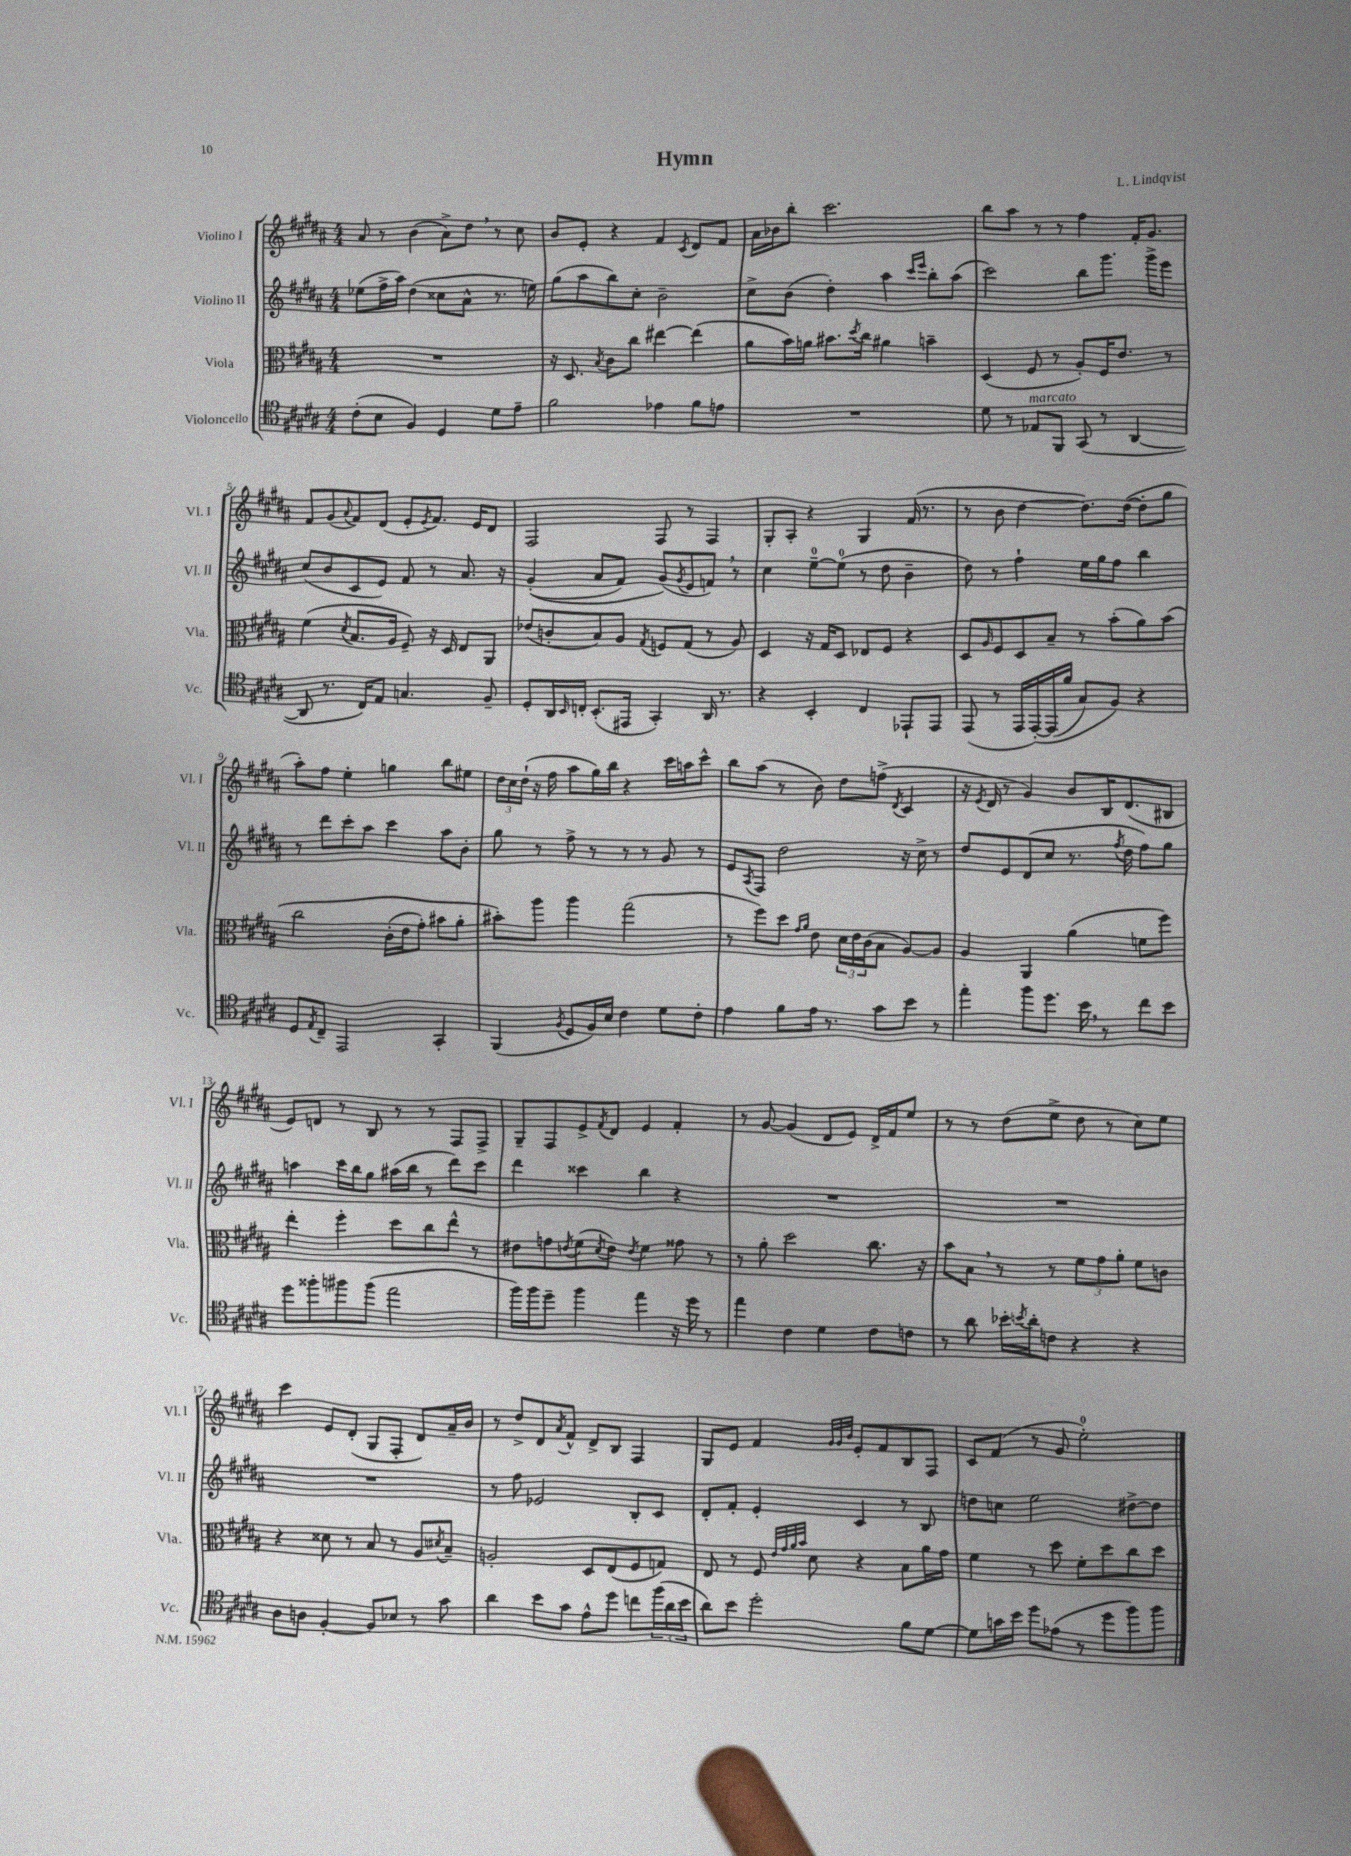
\header { title = "Hymn" composer = "L. Lindqvist" }
<<
\new StaffGroup <<
\new Staff = "s0" \with { instrumentName = "Violino I" shortInstrumentName = "Vl. I" } {
    \clef treble \key b \major \numericTimeSignature \time 4/4
    ais'8 r8 b'4( ais'8->) dis''8 \breathe r8 cis''8 |
    b'8 e'8-. r4 fis'4 \acciaccatura { cis'8 } dis'8 fis'8 |
    ais'16 bes'16 b''8-. cis'''2. |
    b''8 ais''8 r8 r8 fis''4 fis'16-. gis'8. |
    fis'8 gis'8( \appoggiatura { ais'8 } fis'8) dis'8( e'8-. \acciaccatura { e'8 } fis'8.) e'16 dis'8 |
    fis2 fis8 r8 fis4 |
    gis8-. ais8-. r4 gis4 fis'16( r8. |
    r8 b'8 dis''4~ dis''8.) dis''16~( dis''8-. gis''8 |
    ais''8-.) fis''8 e''4-. g''4 b''8 eis''8 |
    \tuplet 3/2 { dis''16 cis''16 dis''16-!( } r16 fis''16 ais''8 gis''16) b''16 r4 cis'''16 a''16 cis'''8-^ |
    b''8 ais''8( r8 b'8) dis''8 f''8->( \acciaccatura { dis'8 } cis'4 |
    r16 \acciaccatura { e'8 } dis'16 r8 gis'4) b'8 b16 dis'8.( bis8 |
    e'8) d'8 r8 b8 r8 r8 fis8 fis8-> |
    gis8-- fis8 e'8-> \acciaccatura { fis'8 } dis'8 e'4 fis'4-. |
    r8 gis'8~ gis'4( dis'8 e'8) dis'16-> fis'16 e''8 |
    r8 r8 dis''8( e''8-> dis''8 r8 cis''8) e''8 |
    cis'''4 e'8 dis'8-.( gis8 fis8-. dis'8) ais'16-- b'16 |
    r8 dis''8-> dis'8 \acciaccatura { ais'8 } fis'8-^ dis'8-> b8 fis4 |
    gis8 e'8 fis'4 \grace { gis'32 gis'32 b'32 } e'8-. fis'8 b8 fis8 |
    cis'8 fis'8( r8 gis'8 e''2-0-.) \bar "|." |
}
\new Staff = "s1" \with { instrumentName = "Violino II" shortInstrumentName = "Vl. II" } {
    \clef treble \key b \major \numericTimeSignature \time 4/4
    ees''8( fis''16-> ais''16) dis''4( cisis''8 ais'8-^ r8. e''16) |
    gis''8( ais''8 b''8) cis''8-. b'2-- |
    cis''8-> b'8( dis''4-.) ais''4 \grace { cis'''16 e'''16 } b''8-. ais''8( |
    cis'''2) b''8 gis'''8. gis'''16-> e'''8 |
    cis''8( b'8 cis'8 e'8) fis'8 r8 ais'8. r16 |
    gis'4-.(\( ais'8 fis'8) gis'8(\) \acciaccatura { gis'8 } e'8 f'8) \breathe r8 |
    cis''4 e''8-0~-- e''8-0( r8 dis''8 b'4-- |
    dis''8) r8 fis''4-! e''16 gis''16 fis''8 b''4 |
    r8 dis'''8 cis'''8-. ais''8 cis'''4 ais''8 b'8-. |
    gis''8 r8 fis''8-> r8 r8 r8 gis'8 r8 |
    e'8 \acciaccatura { ais8 } fis8 dis''2 r16 cis''16-> r8 |
    dis''8 e'8 dis'8( cis''8 r8. \acciaccatura { fis''8 } dis''16 fis''8) gis''8 |
    a''4 cis'''16 b''16 gis''8 ais''16( b''16 r8 dis'''8) cis'''8 |
    dis'''4 cisis'''4 b''4 r4 |
    R1 |
    R1 |
    R1 |
    r8 fis''8 ees'2 b8-. cis'8 |
    dis'8-. fis'8-. e'4-. cis'4 r8 b8 |
    d''8 c''8 e''2 dis''8~-> dis''8 \bar "|." |
}
\new Staff = "s2" \with { instrumentName = "Viola" shortInstrumentName = "Vla." } {
    \clef alto \key b \major \numericTimeSignature \time 4/4
    R1 |
    r16 dis8. \acciaccatura { b8 } cis'8 cis''8 eis''4~ eis''4( |
    ais'8 b'16) a'16 bis'8. \acciaccatura { dis''8 } cis''16 ais'4 b'4-- |
    dis4( fis8 r8 ais8-.) fis16 e'8. r8 |
    fis'4( \acciaccatura { dis'8 } b8. ais16 fis8--) r16 dis16 e8 ais,8 |
    ees'8( c'8-. b8) ais8 \acciaccatura { gis8 } f8 gis8( r8 ais8) |
    dis4 r16 gis16 dis8 ees8 fis8 r4 |
    dis8 \grace { ais16 } fis8 dis8 b8-- r8 b'8-.( ais'8) b'8\( |
    cis''2 cis'16-.( e'16 gis'8-.) bis'8 ais'8-. |
    bis'8-.\) ais''8 ais''4 gis''2( |
    r8 fis''8) dis''8 \grace { gis'16 ais'16 } e'8 \tuplet 3/2 { dis'16 e'16 cis'16( } b8 ais8~) ais8 |
    ais4 ais,4 ais'4( f'8 fis''8) |
    e''4-. fis''4-. dis''8 cis''8 e''8-^ r8 |
    eis'8 g'8 \acciaccatura { e'8 } fis'8( \acciaccatura { dis'8 } e'8) \acciaccatura { e'8 } fis'4 gisis'8 r8 |
    r8 ais'8-. dis''2 cis''8. r16 |
    b'8 b8 \breathe r8 r8 \tuplet 3/2 { fis'8 gis'8 ais'8-. } fis'8 c'8 |
    r4 disis'8 r8 b8 r8 ais8 \acciaccatura { dis'8 } b8-- |
    a2-. dis8 e8( fis8 g8) |
    e8 r8 fis8 \grace { e'32 gis'32 ais'32 b'32 } dis'8 r4 b8 ais'16 gis'16 |
    fis'4 r8 dis''8 fis'8-. dis''8 cis''8 dis''8 \bar "|." |
}
\new Staff = "s3" \with { instrumentName = "Violoncello" shortInstrumentName = "Vc." } {
    \clef tenor \key b \major \numericTimeSignature \time 4/4
    cis'8-.( b8 fis4) dis4 dis'8 e'8-- |
    fis'2 ees'4 fis'8 e'8 |
    R1 |
    dis'8 r8 ees8^\markup { \italic "marcato" } fis,8 gis,8( r8 ais,4~ |
    ais,8 r8. cis16) e8 g4. fis8-- |
    dis8-. ais,16 \grace { b,16 } c16-. b,8.-.( eis,16 gis,4-.) ais,16 r8. |
    r4 b,4-. cis4 ees,8-! ees,8 |
    e,8( r8 e,16 e,16~-.)\( e,16( fis'16 gis8) fis8\) r4 |
    dis8 \acciaccatura { e8 } cis8-- e,2 gis,4-. |
    fis,4( \acciaccatura { fis8 } dis8 fis16) b16 cis'4 dis'8 cis'8-. |
    e'4 fis'8 e'16 r8. gis'8 b'8 r8 |
    e''4-. fis''8 dis''8. b'16 \breathe r8 cis''8 b'8 |
    dis''8 fisis''8-. fis''8 fis''8( e''2 |
    fis''16) fis''16 dis''8-- fis''4 e''4 r16 dis''16 r8 |
    e''4 cis'4 dis'4 cis'8 c'8 |
    r8 ais'8 bes'16-. \acciaccatura { b'8 } ais'16-. c'8 r4 r4 |
    ais8 a8 fis4~-. fis8 bes8 r8 gis'8 |
    ais'4 b'8 gis'8 e'8-^ dis''8 c''8 \tuplet 3/2 { fis''16( ais'16 b'16 } |
    ais'8) b'8 dis''2-. fis'8 dis'8~ |
    dis'8 g'16 b'16 dis''8 ees'8( r8 dis''8 fis''8) fis''8 \bar "|." |
}
>>
>>
